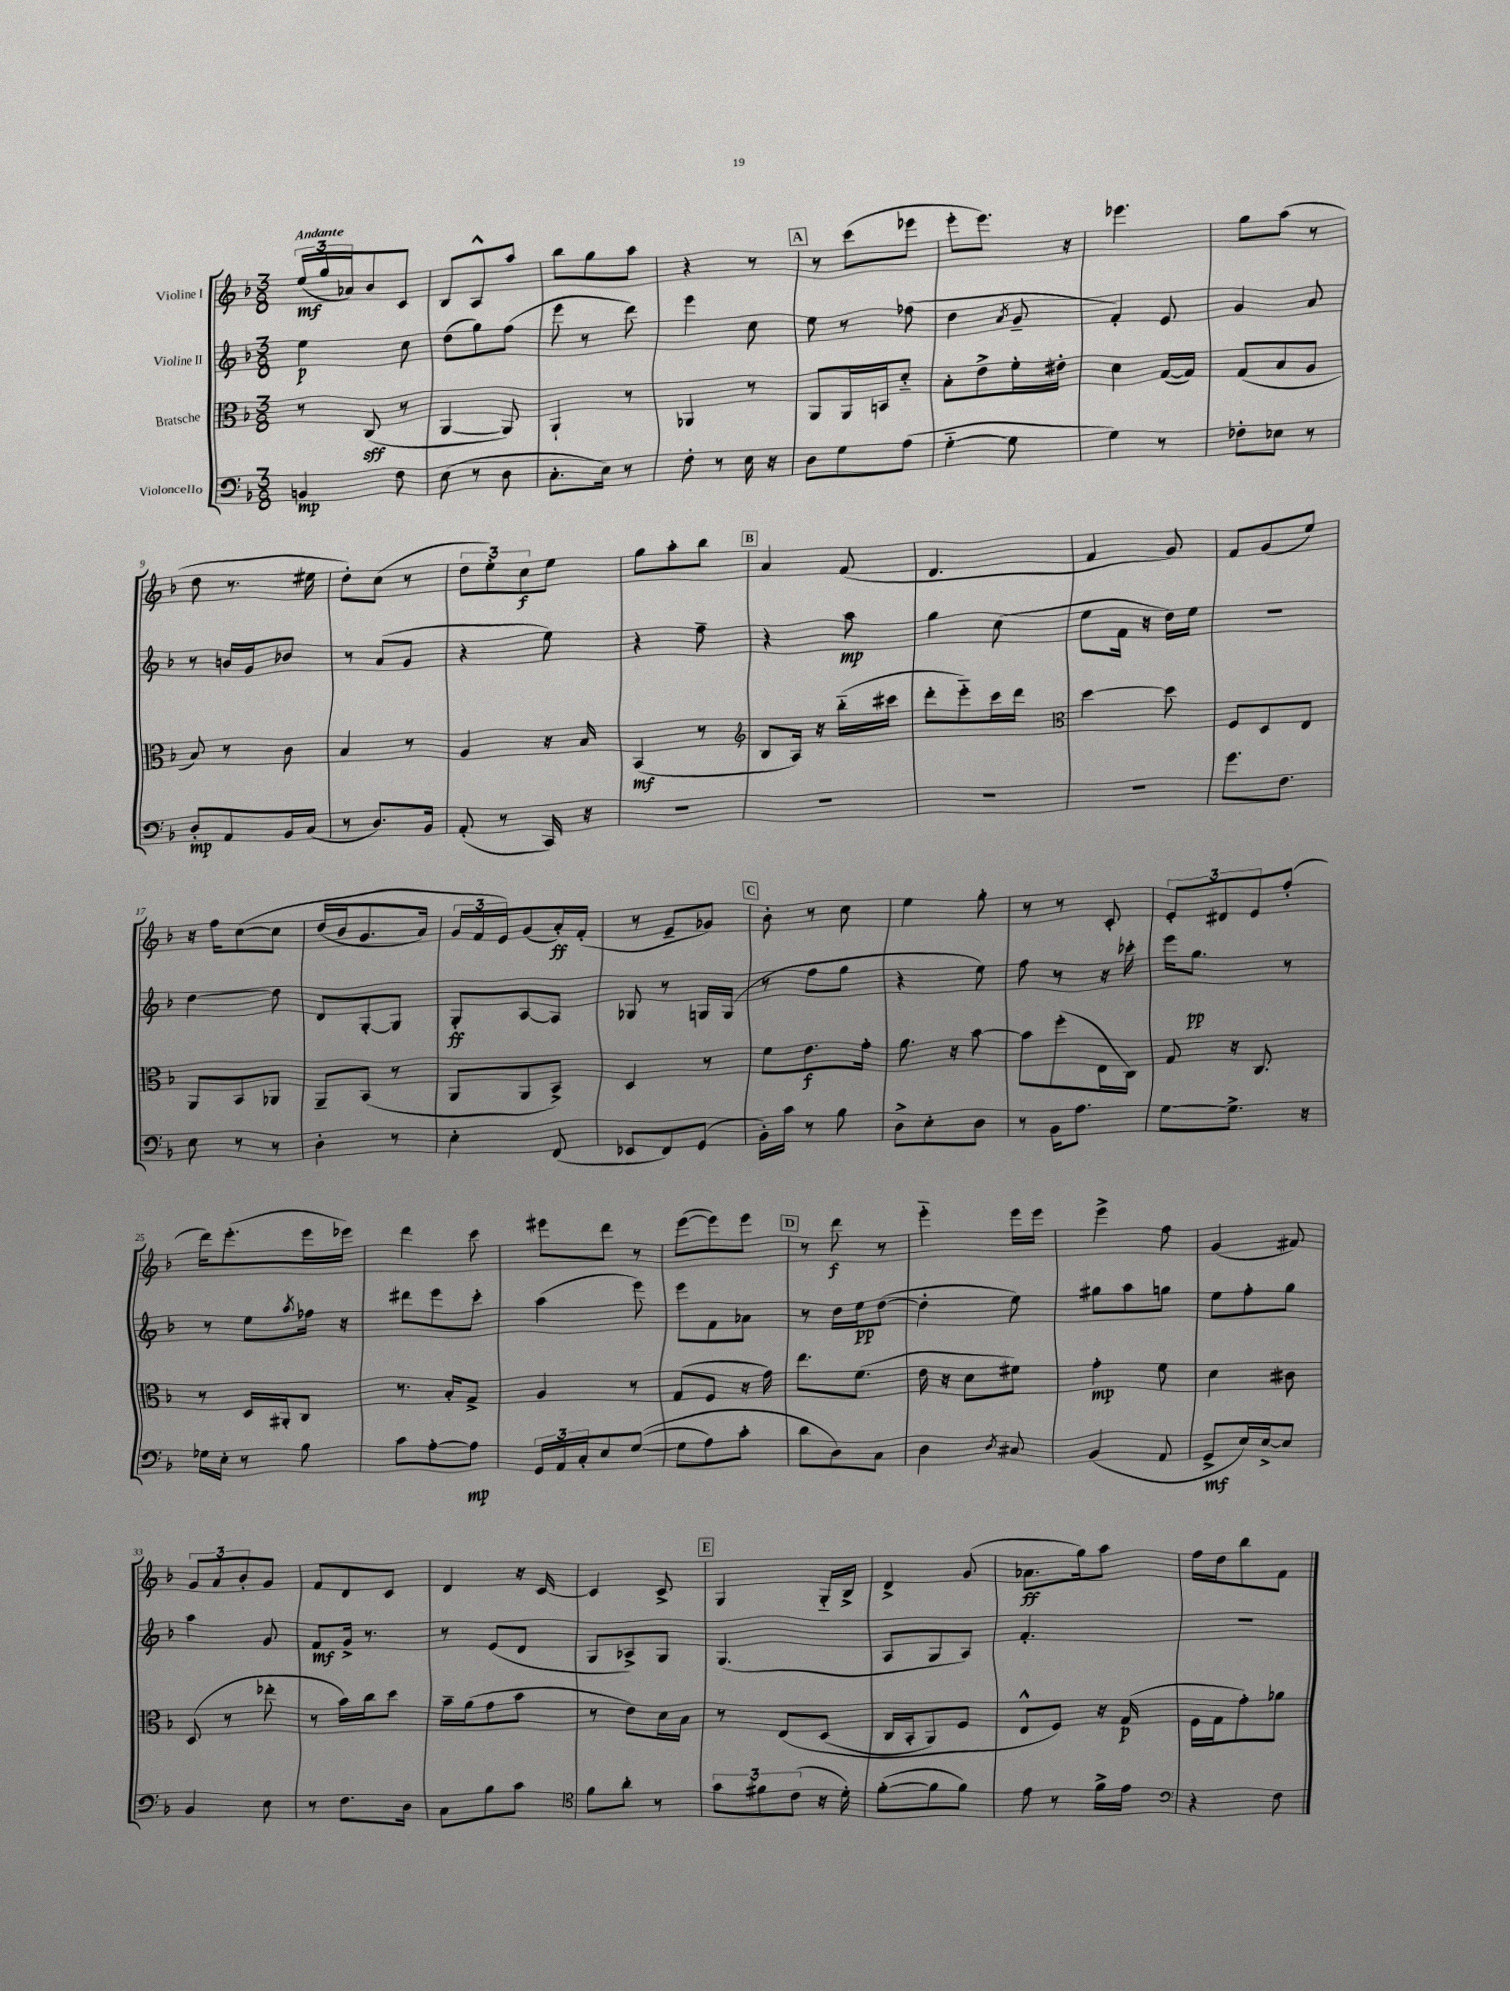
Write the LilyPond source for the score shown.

<<
\new StaffGroup <<
\new Staff = "s0" \with { instrumentName = "Violine I" } {
    \clef treble \key f \major \numericTimeSignature \time 3/8 \tempo "Andante"
    \tuplet 3/2 { e''16\mf( g''16 aes'16) } bes'8 c'8 |
    bes8 a8-^ a''8 |
    bes''8 g''8 a''8 |
    r4 r8 |
    \mark \markup { \box "A" } r8 c'''8( ees'''8 |
    e'''8-. e'''8.) r16 |
    ees'''4. |
    g''8 a''8( r8 |
    d''8 r8. eis''16 |
    d''8-.) c''8( r8 |
    \tuplet 3/2 { d''8 e''8-.) c''8\f } e''8 |
    g''8 a''8-. bes''8 |
    \mark \markup { \box "B" } a'4 f'8( |
    d'4. |
    f'4 g'8) |
    f'8 g'8( e''8) |
    r16 f''16 c''8~\( c''8 |
    d''16( bes'16 g'8. a'16) |
    \tuplet 3/2 { g'16 f'16 e'16\) } g'8( a'16-.\ff) f'16-.( |
    r8 e'8-- ges'8) |
    \mark \markup { \box "C" } bes'8-. r8 c''8 |
    e''4 g''8-. |
    r8 r8 c'8-. |
    \tuplet 3/2 { e'8-. dis'8 e'8 } f''8-.( |
    d'''16) e'''8.-.( e'''16 ees'''16) |
    d'''4 c'''8 |
    eis'''8 d'''8 r8 |
    e'''8~( e'''8) e'''8 |
    \mark \markup { \box "D" } r8 d'''8\f r8 |
    e'''4-_ e'''16 e'''16 |
    e'''4-> f''8 |
    g'4( fis'8) |
    \tuplet 3/2 { g'8 a'8 bes'8-. } g'8 |
    f'8 d'8 c'8 |
    d'4 r16 c'16~ |
    c'4 c'8-> |
    \mark \markup { \box "E" } g4 g16-_ bes16-> |
    d'4-> g'8( |
    aes'8.\ff g''16) a''8 |
    f''16 d''16 bes''8 f'8 \bar "|." |
}
\new Staff = "s1" \with { instrumentName = "Violine II" } {
    \clef treble \key f \major \numericTimeSignature \time 3/8
    e''4\p c''8 |
    d''8( g''8) f''8( |
    e'''8 r8 d'''8) |
    e'''4 c''8 |
    \mark \markup { \box "A" } e''8 r8 fes''8( |
    d''4 \acciaccatura { a'8 } g'8-- |
    f'4-.) e'8 |
    g'4 a'8 |
    r8 b'16 g'16 bes'8 |
    r8 a'8( g'8 |
    r4 e''8) |
    r4 f''8-- |
    \mark \markup { \box "B" } r4 a''8\mp |
    g''4 c''8( |
    e''8 f'16 r16 d''16) e''16 |
    R4. |
    d''4~ d''8 |
    d'8 g8~-. g8 |
    g8-.\ff a8~ a8 |
    ges8 r8 g16 g16( |
    \mark \markup { \box "C" } r8 f''8 g''8 |
    r4 e''8) |
    f''8 r8 r16 ces'''16-. |
    e'''16 g''8.\pp r8 |
    r8 e''8 \acciaccatura { a''8 } fes''16 r16 |
    dis'''8 e'''8 c'''8-. |
    a''4( e'''8) |
    e'''8 f'8 aes'8 |
    \mark \markup { \box "D" } r8 d''16 e''16\pp d''8~( |
    d''4-. e''8) |
    gis''8 a''8 g''8 |
    e''8 f''8-. g''8 |
    a''4 g'8 |
    f'8\mf g'16-> r8. |
    r8 e'8( d'8 |
    g8 aes8->) g8 |
    \mark \markup { \box "E" } g4.( |
    a8 g8 a8) |
    f'4.-. |
    R4. \bar "|." |
}
\new Staff = "s2" \with { instrumentName = "Bratsche" } {
    \clef alto \key f \major \numericTimeSignature \time 3/8
    r8 c8\sff( r8 |
    a,4~ a,8) |
    a,4-! r8 |
    aes,4 r8 |
    \mark \markup { \box "A" } a,8 a,16 b,16 d'8-_ |
    bes8-. e'8-> f'16-. eis'16-. |
    d'4 g16~( g16) |
    g8( bes8 a8 |
    bes8) r8 c'8 |
    bes4 r8 |
    a4 r16 bes16 |
    bes,4\mf( r8 |
    \mark \markup { \box "B" } \clef treble bes8 a16) r16 bes''16-_( cis'''16 |
    d'''8-. e'''8-_) c'''16 d'''16 |
    \clef alto d''4~ d''8 |
    f8 d8 e8 |
    a,8 bes,8 aes,8 |
    a,8-- bes,8( r8 |
    a,8 a,8 bes,8->) |
    d4 r8 |
    \mark \markup { \box "C" } f'8 e'8.\f g'16-. |
    a'8. r16 bes'8~ |
    bes'8 f''8-.( e16 c16) |
    g8 r16 c8. |
    r8 d16 ais,16-. c8 |
    r8. bes16-. g8-> |
    a4 r8 |
    g8( f8 r16 g'16) |
    \mark \markup { \box "D" } e''8. f'8.( |
    e'16 r16 d'8 fis'8) |
    g'4-.\mp f'8 |
    d'4 cis'8 |
    d8( r8 ees''8-. |
    r8 bes'16) c''16 d''8 |
    bes'16-- a'16( g'8 bes'8 |
    r8 e'8) d'16 bes16 |
    \mark \markup { \box "E" } r8 e8\( d8( |
    c16 bes,16-. a,8) f8 |
    e8-^ f8\) r16 g16\p( |
    f16 g16 g'8-.) aes'8 \bar "|." |
}
\new Staff = "s3" \with { instrumentName = "Violoncello" } {
    \clef bass \key f \major \numericTimeSignature \time 3/8
    b,4\mp f8 |
    e8( r8 d8 |
    c8.-. e16) r8 |
    f8-. r8 e16 r16 |
    \mark \markup { \box "A" } d8 g8 a8( |
    g4~-_ g8 |
    g4) r8 |
    fes8-. ees8 r8 |
    d8-.\mp a,8 bes,16 c16( |
    r8 d8.) bes,16 |
    a,8-.( r8 c,16) r16 |
    R4. |
    \mark \markup { \box "B" } R4. |
    R4. |
    R4. |
    g'8. f8. |
    e8 r8 r8 |
    d4-. r8 |
    e4-. f,8( |
    ees,8 f,8) g,8( |
    \mark \markup { \box "C" } bes,16-.) c'16 r8 bes8 |
    d8-> e8-. d8 |
    r8 bes,16 a8. |
    g8~ g8.-> r16 |
    ges16 e16-. r8 bes8 |
    c'8 a8~-. a8\mp |
    \tuplet 3/2 { g,16 a,16 c16-. } e8 g8~(\( |
    g8 a8) c'8-. |
    \mark \markup { \box "D" } d'8 d8\) c8 |
    d4 \acciaccatura { d8 } cis8 |
    bes,4( a,8 |
    g,8->\mf e16) e16~-> e8 |
    bes,4 e8 |
    r8 f8. d16 |
    c8 bes8 c'8 |
    \clef tenor f'8 a'8-. r8 |
    \mark \markup { \box "E" } \tuplet 3/2 { g'8 fis'8 c'8( } r16 d'16-.) |
    f'8~-.( f'8 f'8) |
    e'8 r8 f'16-> e'16 |
    \clef bass r4 f8 \bar "|." |
}
>>
>>
